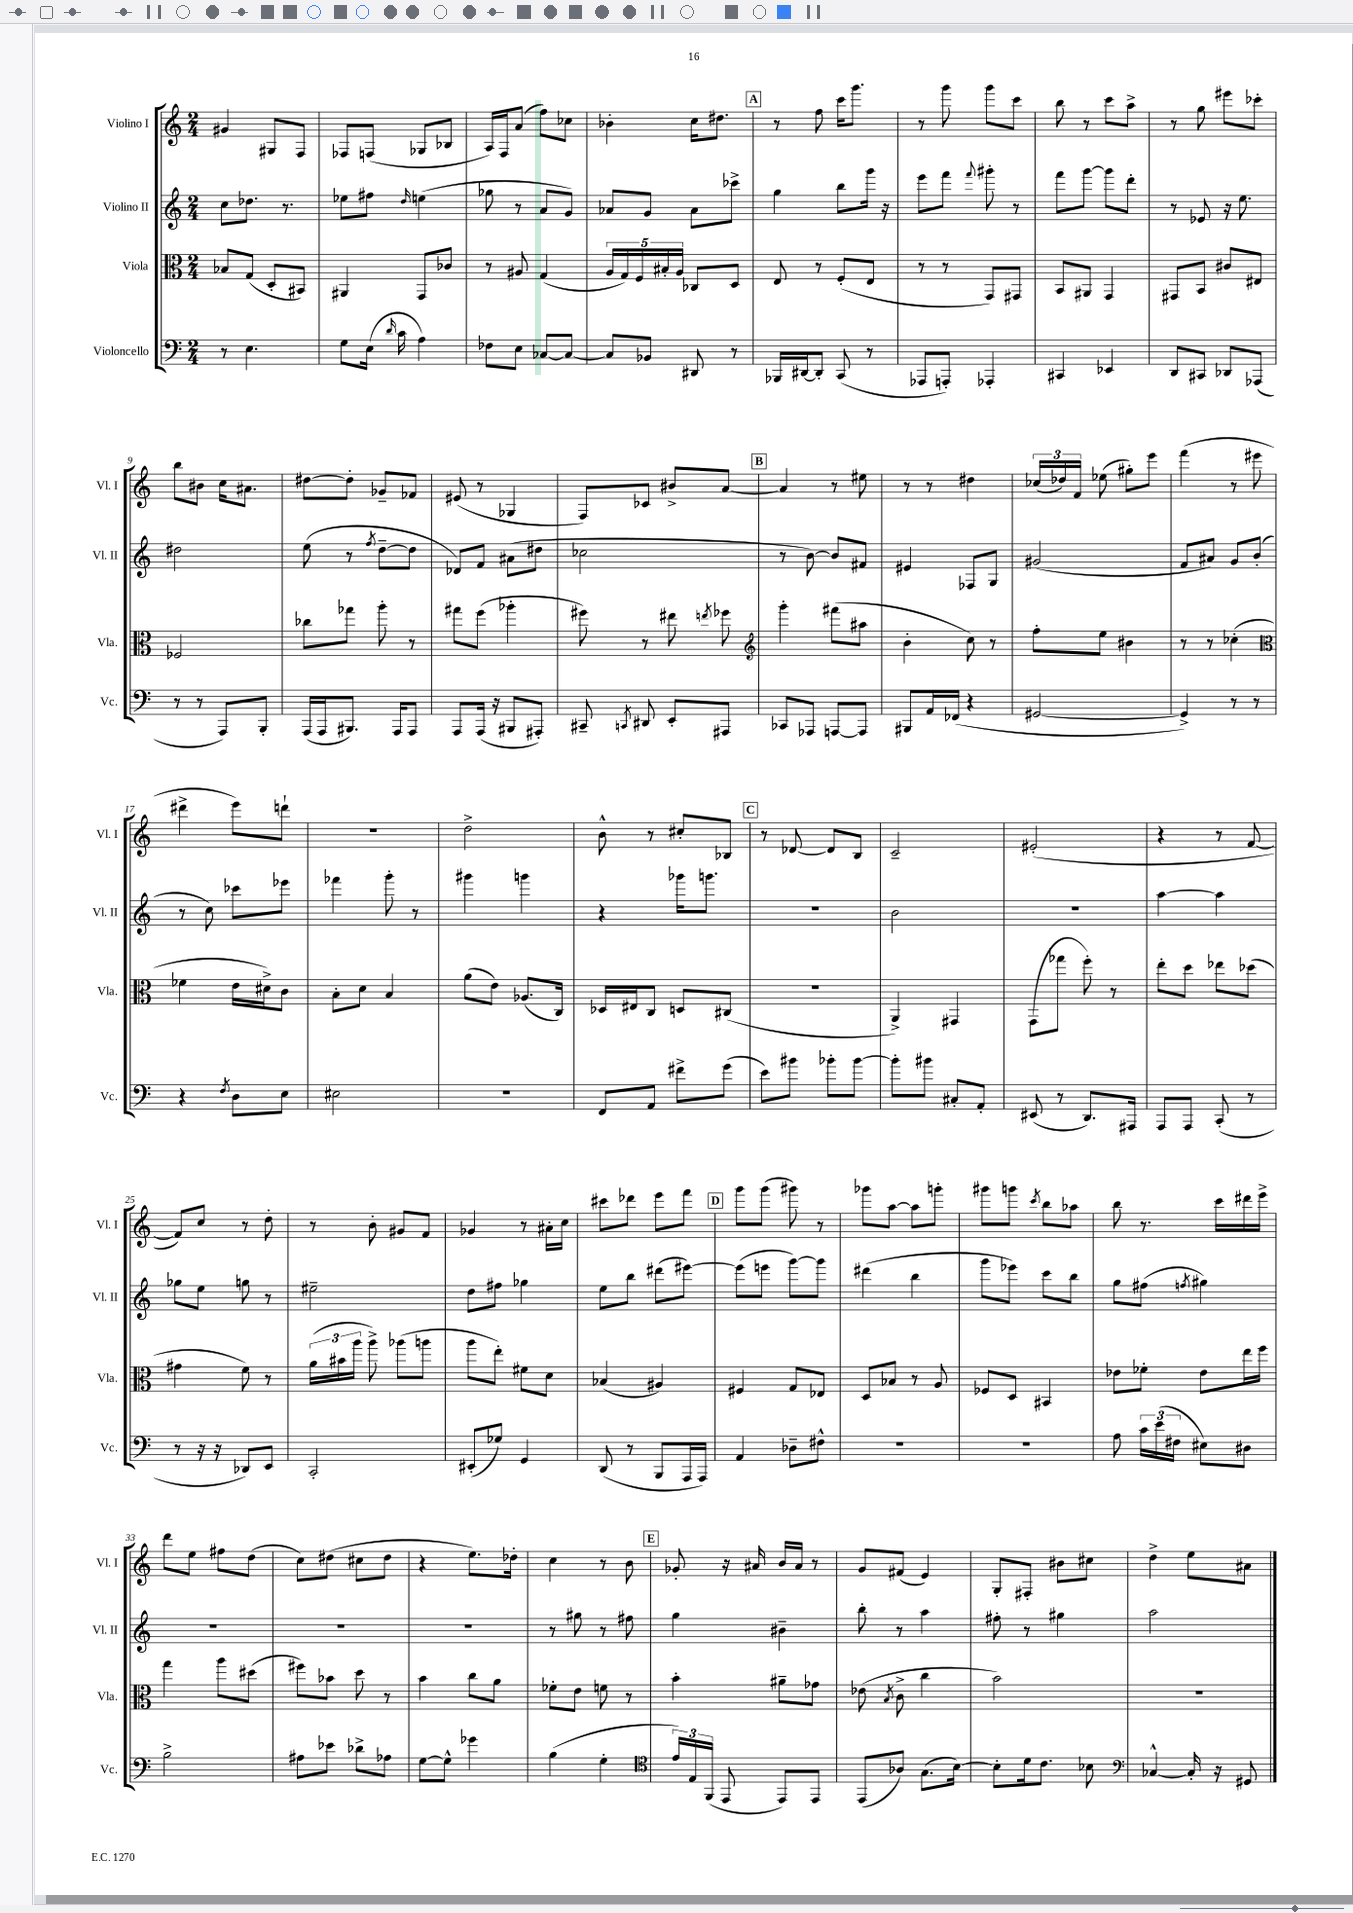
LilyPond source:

<<
\new StaffGroup <<
\new Staff = "s0" \with { instrumentName = "Violino I" shortInstrumentName = "Vl. I" } {
    \clef treble \key c \major \numericTimeSignature \time 2/4
    \autoBeamOff gis'4 gis8[ f8] |
    fes8[ f8]( ges8[ bes8] |
    a16[) f16 a'8]( f''8[) ces''8] |
    bes'4-. c''16[ dis''8.] |
    \mark \markup { \box "A" } r8 f''8 c'''16[ g'''8.] |
    r8 g'''8 g'''8[ c'''8] |
    b''8 r8 c'''8[ a''8]-> |
    r8 g''8 eis'''8[ ces'''8]-. |
    b''8[ bis'8] c''16[ ais'8.] |
    dis''8[~ dis''8]-. ges'8[-- fes'8] |
    eis'8( r8 ges4 |
    f8[) ces'8] bis'8[-> a'8]~ |
    \mark \markup { \box "B" } a'4 r8 eis''8 |
    r8 r8 dis''4 |
    \tuplet 3/2 { ces''16[( des''16) f'16] } ees''8( gis''8[-.) e'''8] |
    f'''4( r8 eis'''8 |
    dis'''4-> e'''8[) d'''8]-! |
    r2 |
    d''2-> |
    b'8-^ r8 cis''8[-. bes8] |
    \mark \markup { \box "C" } r8 des'8~ des'8[ b8] |
    c'2-- |
    eis'2-.( |
    r4 r8 f'8~ |
    f'8[) c''8] r8 d''8-. |
    r8 b'8-. gis'8[ f'8] |
    ges'4 r8 ais'16[-. c''16] |
    cis'''8[ des'''8] e'''8[ f'''8] |
    \mark \markup { \box "D" } g'''8[ g'''8]( gis'''8) r8 |
    ges'''8[ a''8]~ a''8[ g'''8]-. |
    gis'''8[ g'''8] \acciaccatura { c'''8 } b''8[ aes''8] |
    b''8 r8. c'''16[ dis'''16 e'''16]-> |
    d'''8[ e''8] fis''8[ d''8]( |
    c''8[) dis''8]( cis''8[ dis''8] |
    r4 e''8.[) des''16]-. |
    c''4 r8 b'8 |
    \mark \markup { \box "E" } ges'8-. r16 ais'16 b'16[ ais'16] r8 |
    g'8[ fis'8]( e'4) |
    g8[-. fis8]-. bis'8[ cis''8] |
    d''4-> e''8[ ais'8] \bar "|." |
}
\new Staff = "s1" \with { instrumentName = "Violino II" shortInstrumentName = "Vl. II" } {
    \clef treble \key c \major \numericTimeSignature \time 2/4
    \autoBeamOff c''8[ des''8.] r8. |
    ees''8[ fis''8] \grace { d''16 } e''4( |
    ges''8 r8 a'8[ g'8]) |
    aes'8[ g'8] aes'8[ ces'''8]-> |
    \mark \markup { \box "A" } g''4 b''8[ g'''16] r16 |
    e'''8[ f'''8] \appoggiatura { f'''8 } gis'''8-. r8 |
    f'''8[ g'''8]~ g'''8[ d'''8]-. |
    r8 ees'8 r16 e''8. |
    dis''2 |
    e''8( r8 \acciaccatura { f''8 } d''8[~-- d''8] |
    des'8[) f'8] ais'8[( dis''8] |
    ces''2 |
    \mark \markup { \box "B" } r8 b'8~) b'8[ fis'8] |
    eis'4 fes8[ g8] |
    gis'2( |
    f'8[ ais'8]) g'8[ b'8]-.( |
    r8 c''8) ces'''8[ ees'''8] |
    fes'''4 g'''8-. r8 |
    gis'''4 g'''4 |
    r4 ges'''16[ g'''8.] |
    \mark \markup { \box "C" } R2 |
    b'2 |
    R2 |
    a''4~ a''4 |
    ges''8[ e''8] g''8 r8 |
    eis''2-- |
    d''8[ fis''8] ges''4 |
    e''8[ b''8] dis'''8[( eis'''8]~) |
    \mark \markup { \box "D" } eis'''8[( e'''8] g'''8[~) g'''8] |
    dis'''4( b''4 |
    g'''8[ ees'''8]) c'''8[ b''8] |
    g''8[ fis''8]( \acciaccatura { f''8 } gis''4) |
    R2 |
    R2 |
    R2 |
    r8 gis''8 r8 fis''8 |
    \mark \markup { \box "E" } g''4 bis'4-- |
    b''8-. r8 a''4 |
    fis''8-. r8 gis''4 |
    a''2 \bar "|." |
}
\new Staff = "s2" \with { instrumentName = "Viola" shortInstrumentName = "Vla." } {
    \clef alto \key c \major \numericTimeSignature \time 2/4
    \autoBeamOff bes8[ g8]( d8[-. bis,8]) |
    ais,4 g,8[ ces'8] |
    r8 ais8 g4( |
    \tuplet 5/4 { a16[ g16) f16 bis16-. a16] } ces8[ d8] |
    \mark \markup { \box "A" } e8 r8 f8[-.( e8] |
    r8 r8 g,8[) gis,8] |
    b,8[ ais,8] g,4 |
    gis,8[ b,8] cis'8[ eis8] |
    fes2 |
    ces''8[ ges''8] a''8-. r8 |
    gis''8[ f''8]( aes''4-. |
    fis''8) r8 eis''8 \acciaccatura { e''8 } fes''8 |
    \mark \markup { \box "B" } \clef treble g'''4-. fis'''8[( ais''8] |
    b'4-. c''8) r8 |
    f''8[-. e''8] bis'4 |
    r8 r8 ces''4-.( |
    \clef alto fes'4 e'16[ dis'16->) c'8] |
    b8[-. d'8] b4 |
    a'8[( e'8]) aes8.[( c16]) |
    des16[ eis16 c8] d8[ cis8]( |
    \mark \markup { \box "C" } r2 |
    a,4->) gis,4 |
    g,8[( ges''8] f''8-.) r8 |
    e''8[-. d''8] ees''8[ des''8]( |
    gis'4 f'8) r8 |
    \tuplet 3/2 { a'16[( bis'16 a''16] } a''8->) aes''8[( a''8] |
    a''8[ e''8]-.) fis'8[ d'8] |
    bes4( ais4) |
    \mark \markup { \box "D" } fis4 g8[ ees8] |
    d8[ bes8] r8 a8 |
    fes8[ d8] bis,4 |
    ees'8[ fes'8]-. ees'8[ e''16 f''16] |
    g''4 a''8[ dis''8]( |
    fis''8[) bes'8] d''8 r8 |
    b'4 c''8[ a'8] |
    fes'8[-. e'8] f'8 r8 |
    \mark \markup { \box "E" } b'4-. ais'8[-- ges'8] |
    ees'8( \acciaccatura { b8 } c'8-> c''4 |
    b'2) |
    r2 \bar "|." |
}
\new Staff = "s3" \with { instrumentName = "Violoncello" shortInstrumentName = "Vc." } {
    \clef bass \key c \major \numericTimeSignature \time 2/4
    \autoBeamOff r8 e4. |
    g8[ e16]( \grace { d'16 } c'16 a4) |
    fes8[ e8] ces8[~ ces8]~ |
    ces8[ bes,8] dis,8 r8 |
    \mark \markup { \box "A" } bes,,16[ dis,16~ dis,8]-. c,8( r8 |
    aes,,8[ a,,8]-.) aes,,4-. |
    cis,4 ees,4 |
    d,8[ cis,8] des,8[ aes,,8]( |
    r8 r8 a,,8[) b,,8]-. |
    a,,16[( a,,16 bis,,8.]) a,,16[ a,,8] |
    a,,8[ a,,16]( r16 bis,,8[ ais,,8]-.) |
    cis,8-- \acciaccatura { c,8 } dis,8 e,8[-. ais,,8] |
    \mark \markup { \box "B" } ces,8[ aes,,8] a,,8[~ a,,8] |
    bis,,8[ a,16 fes,16]( r4 |
    gis,2~ |
    gis,4->) r8 r8 |
    r4 \acciaccatura { f8 } d8[ e8] |
    eis2 |
    R2 |
    f,8[ a,8] fis'8[-> g'8]( |
    \mark \markup { \box "C" } e'8[) bis'8] bes'8[-. bes'8]~ |
    bes'8[-. bis'8] cis8[-. a,8]-. |
    eis,8( r8 d,8.[) ais,,16] |
    a,,8[ a,,8] c,8-.( r8 |
    r8 r16 r16 des,8[) e,8] |
    c,2-. |
    eis,8[-.( ges8]) g,4 |
    d,8( r8 b,,8[ a,,16 a,,16]) |
    \mark \markup { \box "D" } a,4 des8[-- fis8]-^ |
    R2 |
    R2 |
    a8 \tuplet 3/2 { c'16[ e'16( fis16] } eis8[) dis8] |
    b2-> |
    ais8[ ees'8] des'8[-> aes8] |
    g8[~ g8]-^ ges'4 |
    b4( g4-. |
    \mark \markup { \box "E" } \clef tenor \tuplet 3/2 { e'16[) e16 f,16]( } e,8 e,8[) e,8] |
    e,8[( aes8]) g8.[( b16]~) |
    b8[-. d'16 c'8.] bes8 |
    \clef bass ces4~-^ ces16-. r16 gis,8 \bar "|." |
}
>>
>>
